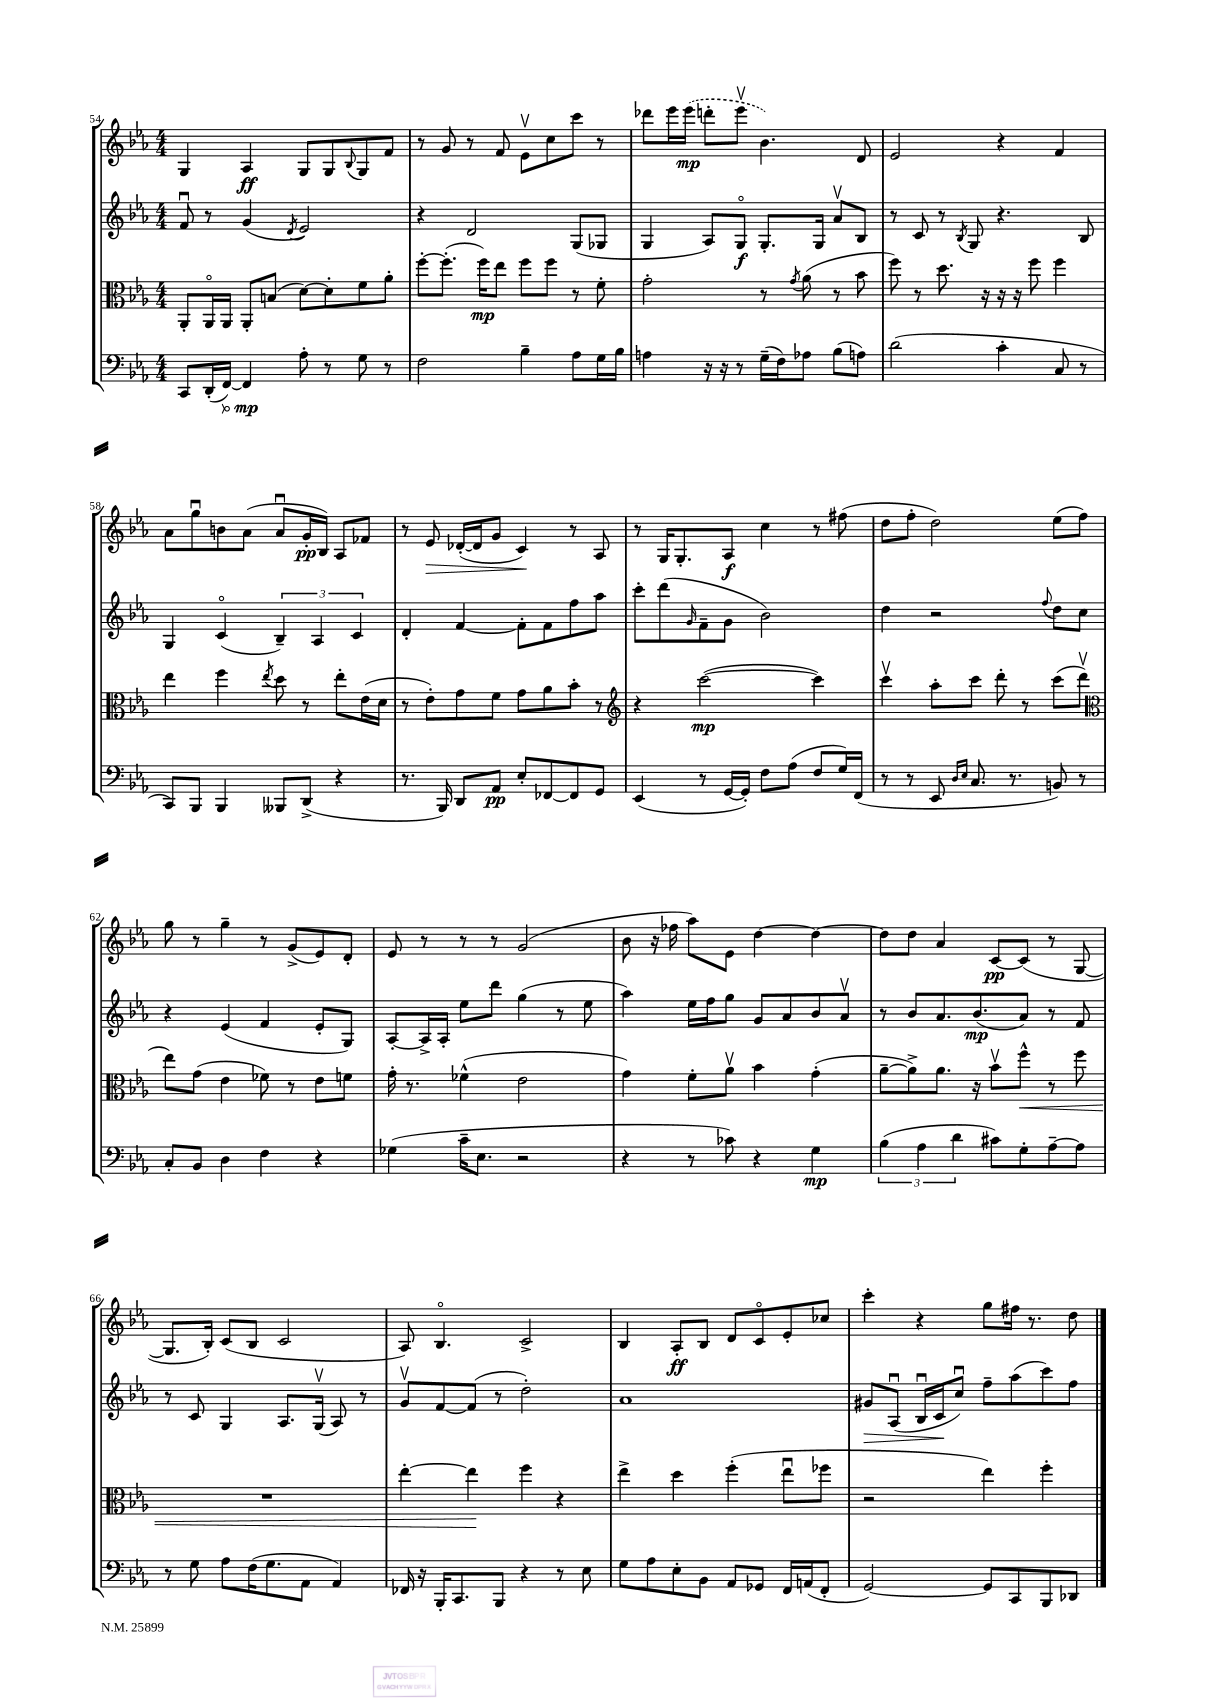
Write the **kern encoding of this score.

**kern	**kern	**kern	**kern
*staff4	*staff3	*staff2	*staff1
*clefF4	*clefC3	*clefG2	*clefG2
*k[b-e-a-]	*k[b-e-a-]	*k[b-e-a-]	*k[b-e-a-]
*M4/4	*M4/4	*M4/4	*M4/4
8CC/L	8AA-'/L	8fu/	4G/
(16DD'/L	16AA-o/L	8r	.
[16FF/JJ)	16AA-/JJ	.	.
4FF/]	8AA-'/L	(4g/	4A-/
.	(8B/J	.	.
.	.	8qd/	.
8A-'\	[8d\L)	2e-/)	8G/L
8r	8d'\]	.	8G/
.	.	.	8qqB-/
8G\	8f\	.	8G/
8r	8a-'\J	.	8f/J
=	=	=	=
2F\	[8ff'\L	4r	8r
.	(8.ff'\]J	.	8g/
.	.	2d/	8r
.	16ff\LK)	.	.
.	8ee-\J	.	8f/
4B-~\	8ff\L	.	8e-v\L
.	8ff\J	.	8cc\
8A-\L	8r	(8G/L	8ccc\J
16G\L	8f'\	8G-/J	8r
16B-\JJ	.	.	.
=	=	=	=
4A\	2g'\	4G/	8ddd-\L
.	.	.	16eee-\L
.	.	.	(16eee-\JJ
16r	.	8A-/L)	8ddd'\L
16r	.	.	.
8r	.	8Go/J	8eee-v\J
(16G~\LL	8r	8.G'/L	4.b-\)
16F\J)	.	.	.
.	8qg/	.	.
8A-\J	(8a-\	.	.
.	.	16G/Jk	.
(8B-\L	8r	8a-v/L	.
8A\J)	8b-\	8B-/J	8d/
=	=	=	=
(2d\	8ff\)	8r	2e-/
.	8r	8c/	.
.	8.dd\	8r	.
.	.	8qB-/	.
.	.	8G/	.
.	16r	.	.
4c'\	16r	4.r	4r
.	16r	.	.
.	8ff\	.	.
8C/	4ff\	.	4f/
8r	.	8B-/	.
=	=	=	=
8CC/L)	4ee-\	4G/	8a-\L
8BBB-/J	.	.	8ggu\
4BBB-/	4ff\	(4co/	8b\
.	.	.	(8a-\J
.	8qee-/	.	.
8BBB--/L	8dd\	6B-~/)	8a-u/L
(8DD^/J	8r	.	16g'/L
.	.	6A-/	.
.	.	.	16B-/JJ)
4r	8ee-'\L	.	8A-/L
.	.	6c/	.
.	(16e-\L	.	8f-/J
.	16d\JJ	.	.
=	=	=	=
8.r	8r	4d'/	8r
.	8e-'\L)	.	8e-/
16BBB-/)	.	.	.
8DD/L	8g\	[4f/	([16d-'/LL
.	.	.	16d-/]J
8AA-/J	8f\J	.	8g/J
8E-'/L	8g\L	8f'\]L	4c/)
[8FF-/	8a-\	8f\	.
8FF-/]	8b-'\J	8ff\	8r
8GG/J	8r	8aa-\J	8A-/
=	=	=	=
*	*clefG2	*	*
(4EE-/	4r	8ccc'\L	8r
.	.	(8ddd\	16G/LK
.	.	.	8.G'/
.	.	16qqg/	.
8r	([2ccc\	8f~\	.
[16GG/LL	.	8g\J	8A-/J
16GG'/]JJ)	.	.	.
8F\L	.	2b-\)	4cc\
(8A-\J	.	.	.
8F/L	4ccc\])	.	8r
16G/L)	.	.	(8ff#\
(16FF/JJ	.	.	.
=	=	=	=
8r	4cccv\	4dd\	8dd\L
8r	.	.	8ff'\J
8EE-/	8aa-'\L	2r	2dd\)
16qqD/LL	.	.	.
16qqE-/JJ	.	.	.
8.C/	8ccc\J	.	.
.	8ddd'\	.	.
8.r	.	.	.
.	8r	.	.
.	.	8qqff/	.
8BB/)	(8ccc\L	8dd\L	(8ee-\L
8r	8dddv\J	8cc\J	8ff\J)
=	=	=	=
*	*clefC3	*	*
8C'/L	8ee-\L)	4r	8gg\
8BB-/J	(8g\J	.	8r
4D\	4e-\	(4e-/	4gg~\
4F\	8f-\)	4f/	8r
.	8r	.	(8g^/L
4r	8e-\L	8e-'/L	8e-/)
.	8f\J	8G/J)	8d'/J
=	=	=	=
(4G-\	16g'\	[8A-'/L	8e-/
.	8.r	.	.
.	.	16A-^/]L	8r
.	.	16A-'/JJ	.
16c~\LK	(4f-^^\	8ee-\L	8r
8.E-\J	.	.	.
.	.	8ddd\J	8r
2r	2e-\	(4gg\	(2g/
.	.	8r	.
.	.	8ee-\	.
=	=	=	=
4r	4g\)	4aa-\)	8b-\
.	.	.	16r
.	.	.	16ff-\
8r	8f'\L	16ee-\LL	8aa-\L)
.	.	16ff\J	.
8c-\)	8a-v\J	8gg\J	8e-\J
4r	4b-\	8g/L	[4dd\
.	.	8a-/	.
4G\	(4g'\	8b-/	4dd\_
.	.	8a-v/J	.
=	=	=	=
(6B-\	[8a-~\L	8r	8dd\]L
.	8a-^\])	8b-/L	8dd\J
6A-\	.	.	.
.	8.a-\J	8.a-/	4a-/
6d\	.	.	.
.	16r	(8.b-/	.
8c#\L)	8b-v\L	.	[8c/L
8G'\	8ff^^\J	8a-/J)	(8c/]J
[8A-~\	8r	8r	8r
8A-\]J	8ff\	8f/	[8G/
=	=	=	=
8r	1r	8r	8.G/]L
8G\	.	8c/	.
.	.	.	16B-'/Jk)
8A-\L	.	4G/	(8c/L
(16F\K	.	.	8B-/J
8.G\	.	.	.
.	.	8.A-/L	2c/
8AA-\J	.	.	.
.	.	(16Gv/Jk	.
4AA-/)	.	8A-/)	.
.	.	8r	.
=	=	=	=
16FF-/	[4ee-'\	8gv/L	8A-/)
16r	.	.	.
16BBB-'/LK	.	[8f/	4.B-o/
8.CC/	.	.	.
.	4ee-\]	(8f/]J	.
8BBB-/J	.	8r	.
4r	4ff\	2dd'\)	2c^/
8r	4r	.	.
8E-\	.	.	.
=	=	=	=
8G\L	4ee-^\	1a-	4B-/
8A-\	.	.	.
8E-'\	4dd\	.	8A-'/L
8BB-\J	.	.	8B-/J
8AA-/L	(4ff'\	.	8d/L
8GG-/J	.	.	8co/
16FF/LL	8ee-u\L	.	8e-'/
(16AA/J	.	.	.
8FF'/J	8ff-\J	.	8cc-/J
=	=	=	=
[2GG/)	2r	8g#/L	4ccc'\
.	.	(8A-u/J	.
.	.	16B-u/LL	4r
.	.	16c/J	.
.	.	8ccu/J)	.
8GG/]L	4ee-\)	8ff~\L	8gg\L
8CC/	.	(8aa-\	16ff#\Jk
.	.	.	8.r
8BBB-/	4ff'\	8ccc\)	.
8DD-/J	.	8ff\J	8dd\
==	==	==	==
*-	*-	*-	*-
